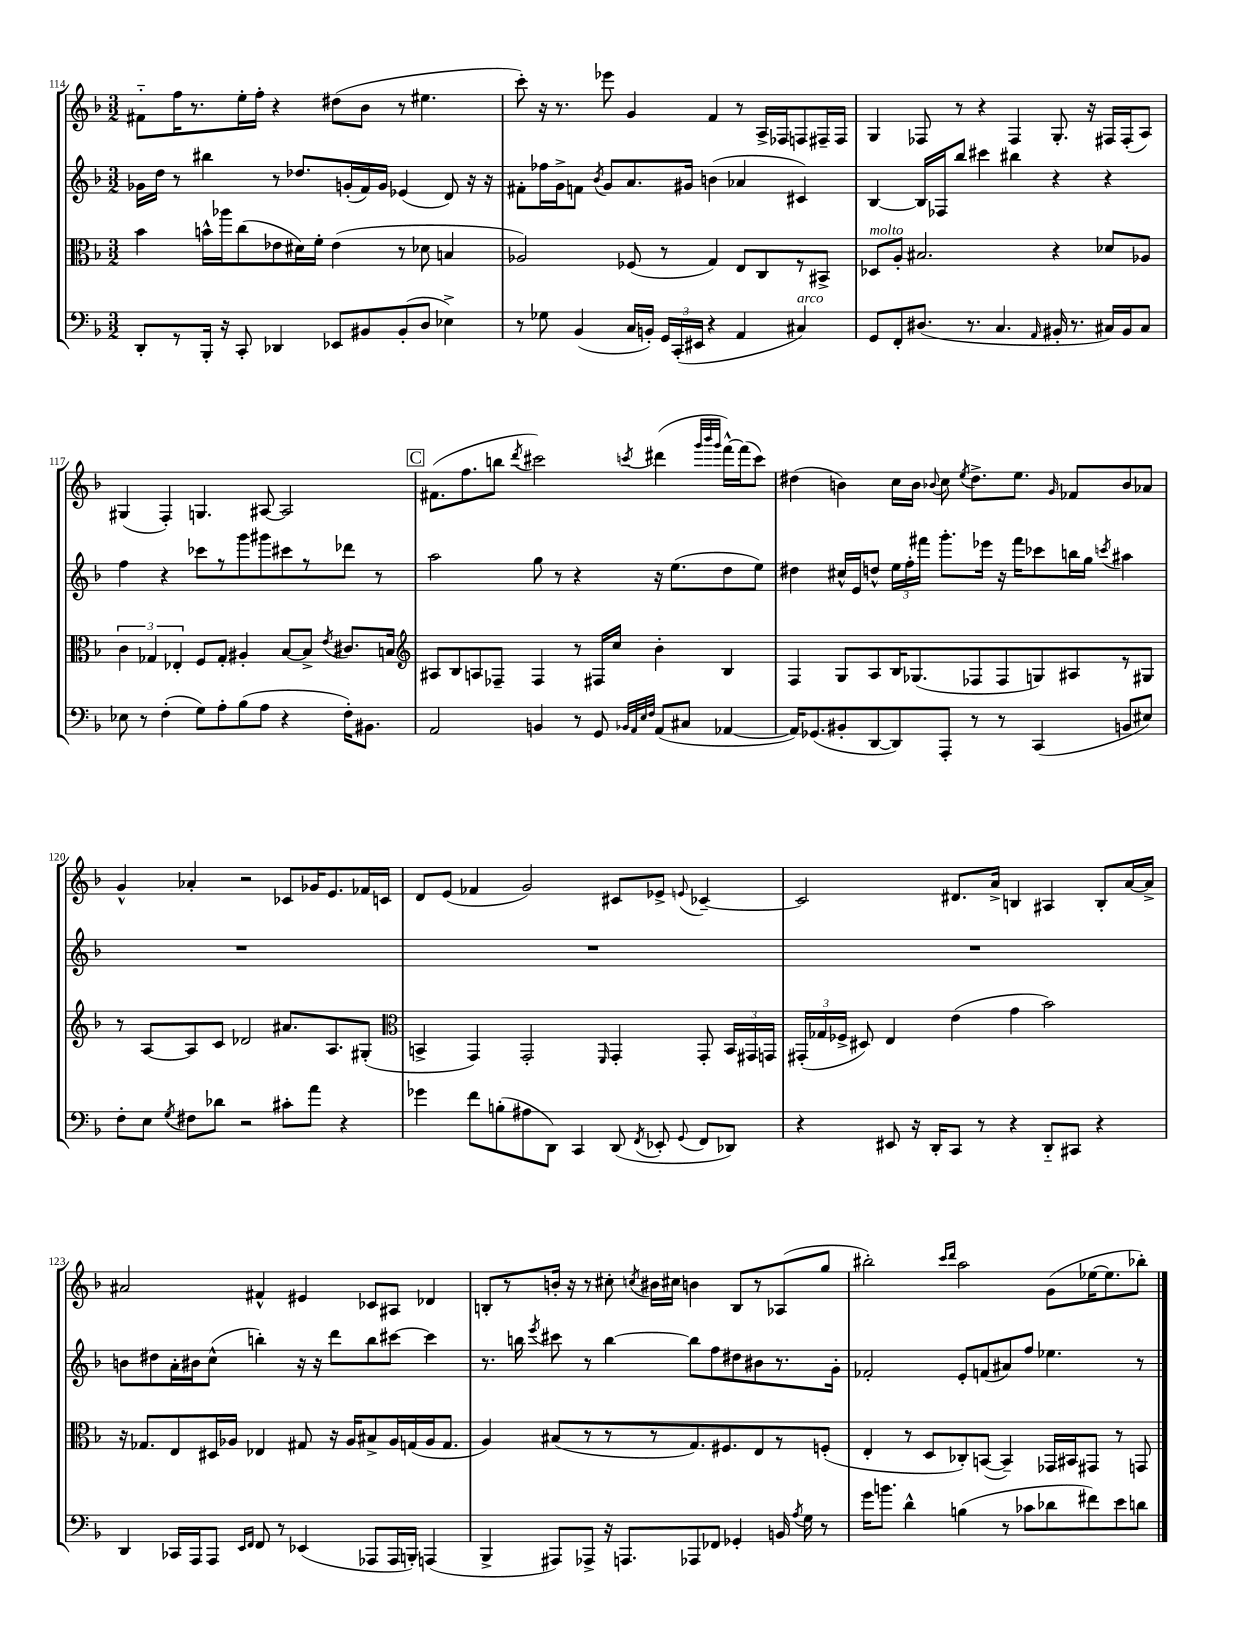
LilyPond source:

<<
\new StaffGroup <<
\new Staff = "s0" {
    \clef treble \key f \major \numericTimeSignature \time 3/2
    \autoBeamOff fis'8[-_ f''16 r8. e''16-. f''16]-. r4 dis''8[( bes'8] r8 eis''4. |
    c'''8-.) r16 r8. ees'''8 g'4 f'4 r8 a16[-> fes16 f8 fis16-- fis16] |
    g4 fes8 r8 r4 fes4 g8.-. r16 fis16[ fis16-.( a8]) |
    gis4( f4-.) g4. ais8~ ais2 |
    \mark \markup { \box "C" } fis'8.[( f''8. b''8] \acciaccatura { d'''8 } cis'''2) \acciaccatura { c'''8 } dis'''4( \grace { g'''32[ bes'''32 g'''32] } f'''16[~-^) f'''16( c'''8]) |
    dis''4( b'4) c''16[ b'16] \appoggiatura { bes'8 } c''8 \acciaccatura { e''8 } dis''8.[-> e''8.] \grace { g'16 } fes'8[ bes'8 aes'8] |
    g'4-^ aes'4-. r2 ces'8[ ges'16 e'8. fes'16 c'16] |
    d'8[ e'8]( fes'4 g'2) cis'8[ ees'8]-> \appoggiatura { e'8 } ces'4~-- |
    ces'2 dis'8.[ a'16]-> b4 ais4 b8[-. a'16~ a'16]-> |
    ais'2 fis'4-^ eis'4 ces'8[ ais8] des'4 |
    b8[-. r8 b'16]-. r16 r8 cis''8-. \acciaccatura { c''8 } bis'16[ cis''16] b'4 b8[ r8 aes8( g''8] |
    bis''2-.) \grace { c'''16[ d'''16] } a''2 g'8[( ees''16~ ees''8. bes''8]-.) \bar "|." |
}
\new Staff = "s1" {
    \clef treble \key f \major \numericTimeSignature \time 3/2
    \autoBeamOff ges'16[ d''16] r8 bis''4 r8 des''8.[ g'16-.( f'16) g'16] ees'4( d'8) r16 r16 |
    fis'8[-. fes''16 g'16-> f'8] \acciaccatura { bes'8 } g'8[ a'8. gis'16] b'4( aes'4 cis'4) |
    bes4~ bes16[ fes16 bes''8] cis'''4 bis''4 r4 r4 |
    f''4 r4 ces'''8[ r8 g'''8 gis'''8 cis'''8 r8 des'''8] r8 |
    \mark \markup { \box "C" } a''2 g''8 r8 r4 r16 e''8.[( d''8 e''8]) |
    dis''4 cis''16[-^ e'16 d''8]-^ \tuplet 3/2 { e''16[ f''16-. fis'''16] } g'''8.[-. ees'''16] r16 fis'''16[ ces'''8 b''16 g''16] \acciaccatura { c'''8 } ais''4 |
    R1. |
    R1. |
    R1. |
    b'8[ dis''8 a'16-. bis'16 c''8]-^( b''4-.) r16 r16 d'''8[ b''8 cis'''8]~ cis'''4 |
    r8. b''16 \acciaccatura { e'''8 } cis'''8 r8 b''4~ b''8[ f''8 dis''8 bis'8 r8. g'16]-. |
    fes'2-. e'8[-. f'8( ais'8) f''8] ees''4. r8 \bar "|." |
}
\new Staff = "s2" {
    \clef alto \key f \major \numericTimeSignature \time 3/2
    \autoBeamOff bes'4 b'16[-^ aes''16 c''8( ees'8 dis'16) f'16]-. ees'4( r8 des'8 b4 |
    aes2) fes8( r8 g4) e8[ c8 r8 bis,8]-> |
    des8[^\markup { \italic "molto" } a8]-. bis2. r4 des'8[ aes8] |
    \tuplet 3/2 { c'4 ges4 ees4-. } f8[ ges8]-. ais4-. bes8[~ bes8]-> \acciaccatura { e'8 } cis'8.[ b16] |
    \mark \markup { \box "C" } \clef treble ais8[ bes8 a8 fes8]-- fes4 r8 fis16[ c''16] bes'4-. bes4 |
    f4 g8[ a8 bes16 ges8.( fes8 fes8 g8) ais8 r8 gis8] |
    r8 a8[~ a8 c'8] des'2 ais'8.[ a8. gis8]-.( |
    \clef alto b,4-> g,4) g,2-. \grace { f,16 } g,4-. g,8-. \tuplet 3/2 { b,16[ gis,16 g,16] } |
    \tuplet 3/2 { gis,16[-.( ges16 fes16]-> } dis8) e4 e'4( g'4 bes'2) |
    r16 ges8.[ e8 dis16 aes16] ees4 gis8 r16 aes16[ bis8-> aes16 g16( aes16 g8.] |
    a4) bis8[( r8 r8 r8 g8.) fis8. e8 r8 f8]-.( |
    e4-. r8 d8[ ces8-.) b,8]~( b,4--) ges,16[ bis,16 gis,8] r8 g,8 \bar "|." |
}
\new Staff = "s3" {
    \clef bass \key f \major \numericTimeSignature \time 3/2
    \autoBeamOff d,8[-. r8 bes,,16]-. r16 c,8-. des,4 ees,8[ bis,8 bis,8-.( d8] ees4->) |
    r8 ges8 bes,4( c16[ b,16]-.) \tuplet 3/2 { g,16[ c,16-.( eis,16] } r4 a,4 cis4^\markup { \italic "arco" }) |
    g,8[ f,8-. dis8.]( r8. c4. \grace { a,16 } bis,16-. r8. cis16[) bis,16 cis8] |
    ees8 r8 f4-.( g8[) a8-. bes8( a8] r4 f16[-.) bis,8.] |
    \mark \markup { \box "C" } a,2 b,4 r8 g,8 \grace { bes,32[ a,32 e32 f32] } a,8[( cis8] aes,4~ |
    aes,16[) ges,8.( bis,8-. d,8~ d,8) a,,8]-. r8 r8 c,4( b,8[ eis8]) |
    f8[-. e8] \acciaccatura { g8 } fis8[ des'8] r2 cis'8[-. a'8] r4 |
    ges'4 f'8[ b8-.( ais8 d,8]) c,4 d,8( \acciaccatura { f,8 } ees,8-. \appoggiatura { g,8 } f,8[ des,8]) |
    r4 eis,8 r16 d,16[-. c,8] r8 r4 d,8[-_ cis,8] r4 |
    d,4 ces,16[ a,,16 a,,8] \grace { e,16[ f,16] } f,8 r8 ees,4( aes,,8[ aes,,16 b,,16]-.) a,,4( |
    bes,,4-> ais,,8[) aes,,8]-> r16 a,,8.[ aes,,8 fes,8] ges,4-. b,16 \acciaccatura { a8 } g16 r8 |
    g'16[ b'8.] d'4-^ b4( r8 ces'8[ des'8 fis'8) e'8 d'8] \bar "|." |
}
>>
>>
\layout { \context { \Score currentBarNumber = #114 } }
